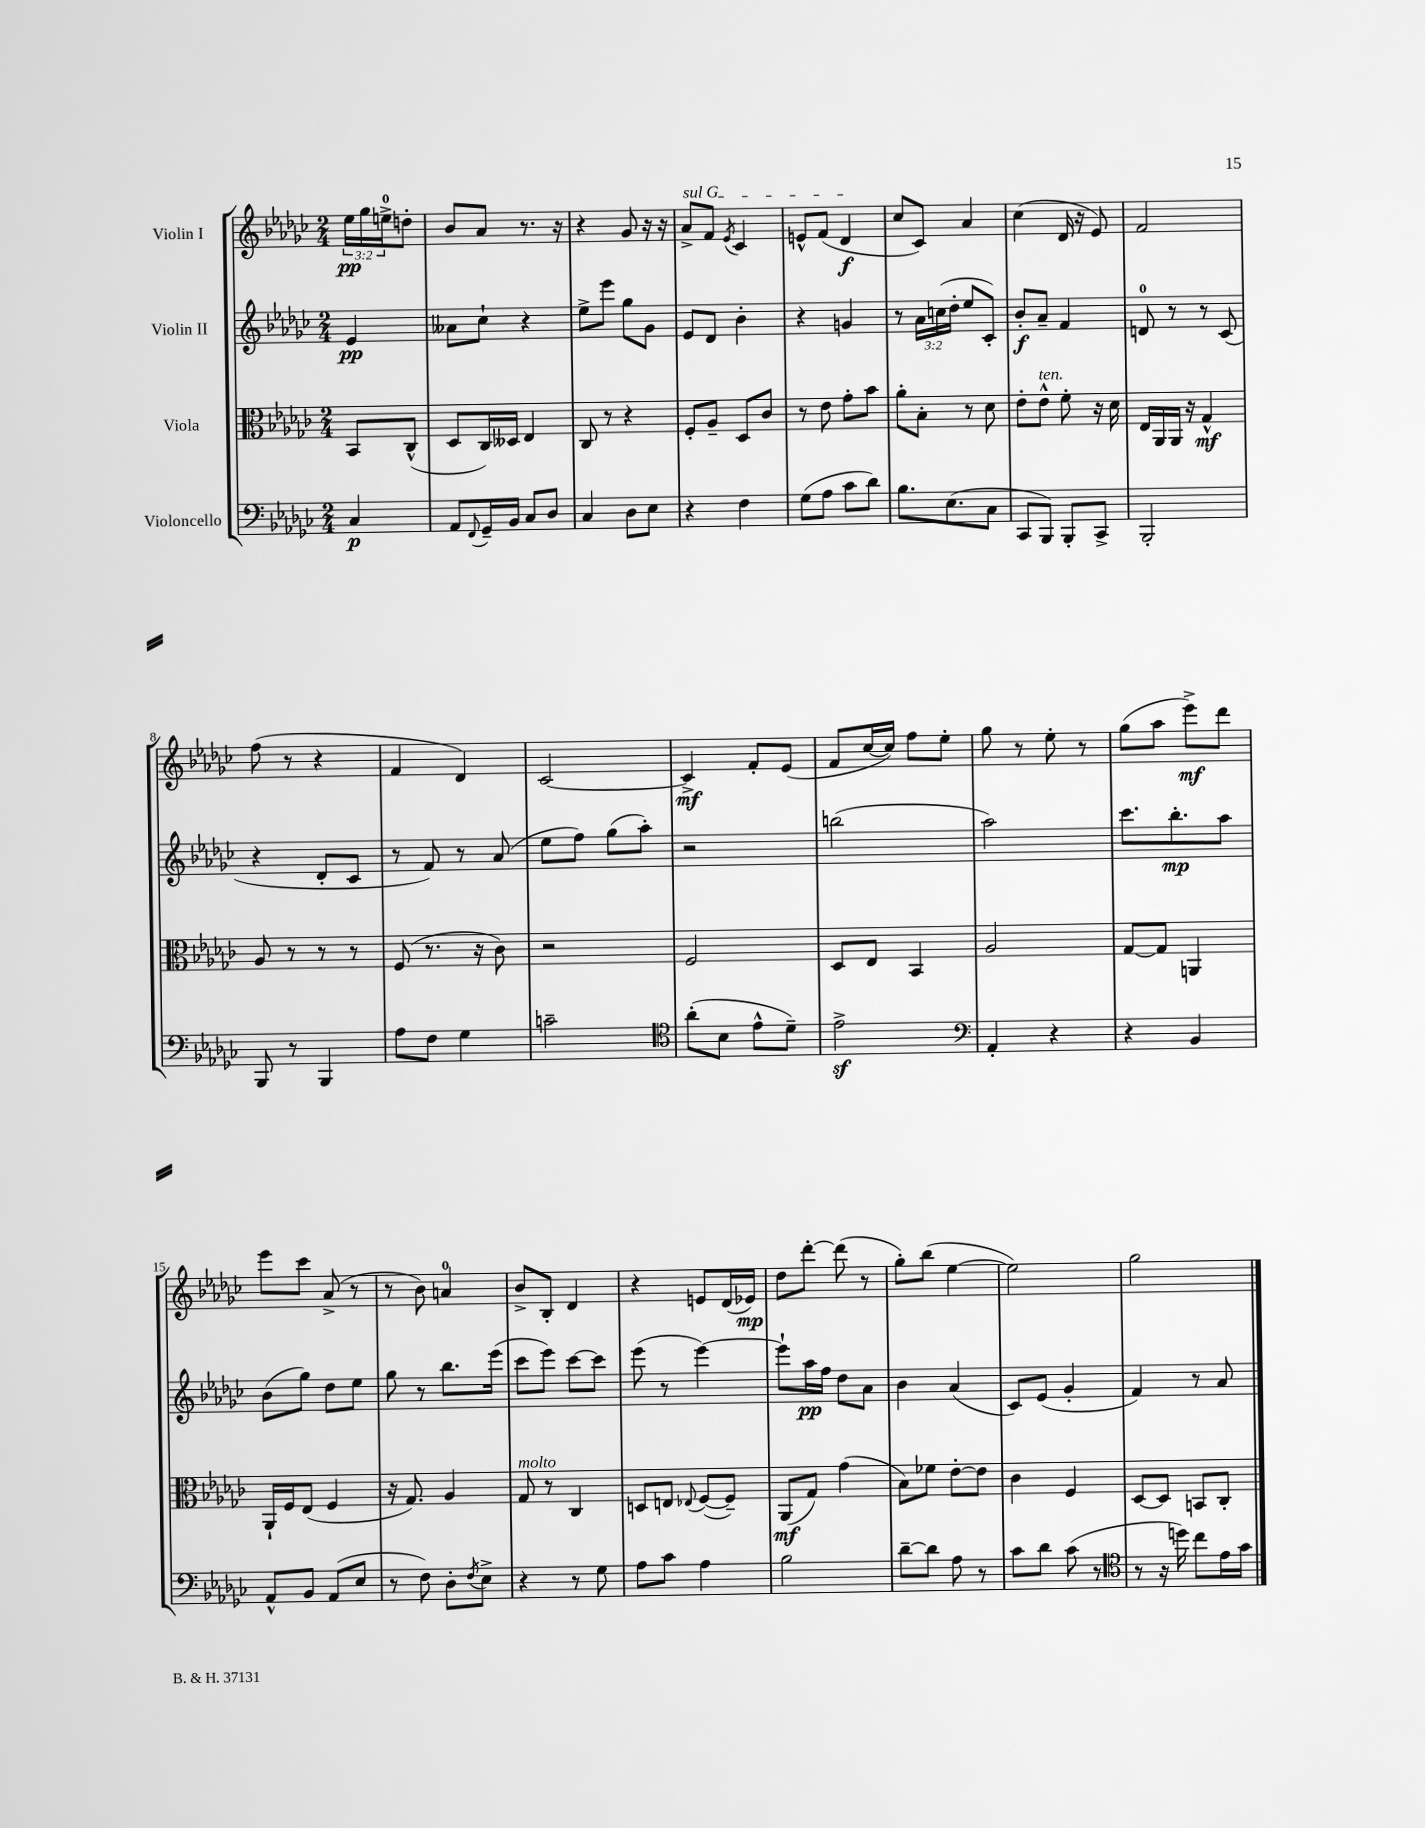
<<
\new StaffGroup <<
\new Staff = "s0" \with { instrumentName = "Violin I" } {
    \clef treble \key ges \major \numericTimeSignature \time 2/4 \override Staff.TupletNumber.text = #tuplet-number::calc-fraction-text \partial 4
    \tuplet 3/2 { ees''16\pp ges''16 e''16-0-> } d''8-. |
    bes'8 aes'8 r8. r16 |
    r4 ges'8 r16 r16 |
    \once \override TextSpanner.bound-details.left.text = \markup { \italic "sul G" } aes'8->\startTextSpan f'8 \acciaccatura { ees'8 } ces'4 |
    e'8-^ f'8( des'4\f\stopTextSpan |
    ces''8 ces'8) aes'4 |
    ces''4( des'16 r16 ees'8) |
    f'2 |
    f''8( r8 r4 |
    f'4 des'4) |
    ces'2~ |
    ces'4->\mf f'8-. ees'8( |
    f'8 ces''16~ ces''16) f''8 ees''8-. |
    ges''8 r8 ees''8-. r8 |
    ges''8( aes''8 ees'''8->\mf) des'''8 |
    ees'''8 ces'''8 aes'8->( r8 |
    r8 bes'8) a'4-0 |
    bes'8-> bes8-. des'4 |
    r4 e'8 des'16( ees'16\mp) |
    des''8 des'''8~-. des'''8( r8 |
    ges''8-.) bes''8( ees''4~ |
    ees''2) |
    ges''2 \bar "|." |
}
\new Staff = "s1" \with { instrumentName = "Violin II" } {
    \clef treble \key ges \major \numericTimeSignature \time 2/4 \override Staff.TupletNumber.text = #tuplet-number::calc-fraction-text \partial 4
    ees'4\pp |
    aeses'8 ces''8-! r4 |
    ees''8-> ees'''8 ges''8 ges'8 |
    ees'8 des'8 bes'4-. |
    r4 g'4 |
    r8 \tuplet 3/2 { aes'16 c''16( des''16-. } ees''8 ces'8-.) |
    bes'8-.\f aes'8-- f'4 |
    d'8-0 r8 r8 ces'8( |
    r4 des'8-. ces'8 |
    r8 f'8) r8 aes'8( |
    ees''8 f''8) ges''8( aes''8-.) |
    r2 |
    b''2( |
    aes''2) |
    ces'''8. bes''8.-.\mp aes''8 |
    bes'8( ges''8) des''8 ees''8 |
    ges''8 r8 bes''8. ees'''16( |
    ces'''8 ees'''8) ces'''8~ ces'''8 |
    ees'''8( r8 ees'''4~) |
    ees'''8-! aes''16\pp f''16 des''8 aes'8 |
    bes'4 aes'4( |
    ces'8) ees'8( ges'4-. |
    f'4) r8 aes'8 \bar "|." |
}
\new Staff = "s2" \with { instrumentName = "Viola" } {
    \clef alto \key ges \major \numericTimeSignature \time 2/4 \partial 4
    bes,8 ces8-^( |
    des8 ces16) deses16 ees4 |
    ces8 r8 r4 |
    f8-. aes8-- des8 ces'8 |
    r8 ees'8 ges'8-. bes'8 |
    aes'8-. bes8-. r8 des'8 |
    ees'8-. ees'8-^^\markup { \italic "ten." } f'8-. r16 des'16 |
    ees16 aes,16 aes,16 r16 ges4-^\mf |
    aes8 r8 r8 r8 |
    f8( r8. r16 ces'8) |
    r2 |
    f2 |
    des8 ees8 bes,4 |
    aes2 |
    ges8~ ges8 a,4 |
    aes,16-! f16 ees8( f4 |
    r16 ges8.) aes4 |
    ges8^\markup { \italic "molto" } r8 ces4 |
    d8 e8 \appoggiatura { ees8 } f8~( f8--) |
    aes,8\mf( ges8) ges'4( |
    bes8) fes'8 ees'8~-. ees'8 |
    ces'4 f4 |
    des8~ des8 b,8 ces8-. \bar "|." |
}
\new Staff = "s3" \with { instrumentName = "Violoncello" } {
    \clef bass \key ges \major \numericTimeSignature \time 2/4 \partial 4
    ces4\p |
    aes,8 \appoggiatura { f,8 } ges,16-- bes,16 ces8 des8 |
    ces4 des8 ees8 |
    r4 f4 |
    ges8( aes8 ces'8 des'8) |
    bes8. ees8.( ces8 |
    ces,8 bes,,8) bes,,8-. ces,8-> |
    bes,,2-. |
    bes,,8 r8 bes,,4 |
    aes8 f8 ges4 |
    c'2-- |
    \clef tenor aes'8-.( bes8 ees'8-^ des'8--) |
    ees'2->\sf |
    \clef bass aes,4-. r4 |
    r4 bes,4 |
    aes,8-^ bes,8 aes,8( ees8 |
    r8 f8) des8-. \acciaccatura { f8 } ees8-> |
    r4 r8 ges8 |
    aes8 ces'8 aes4 |
    bes2 |
    des'8~-- des'8 aes8 r8 |
    ces'8 des'8 ces'8( r8 |
    \clef tenor r8 r16 d''16) ces''8 ees'16 ges'16 \bar "|." |
}
>>
>>
